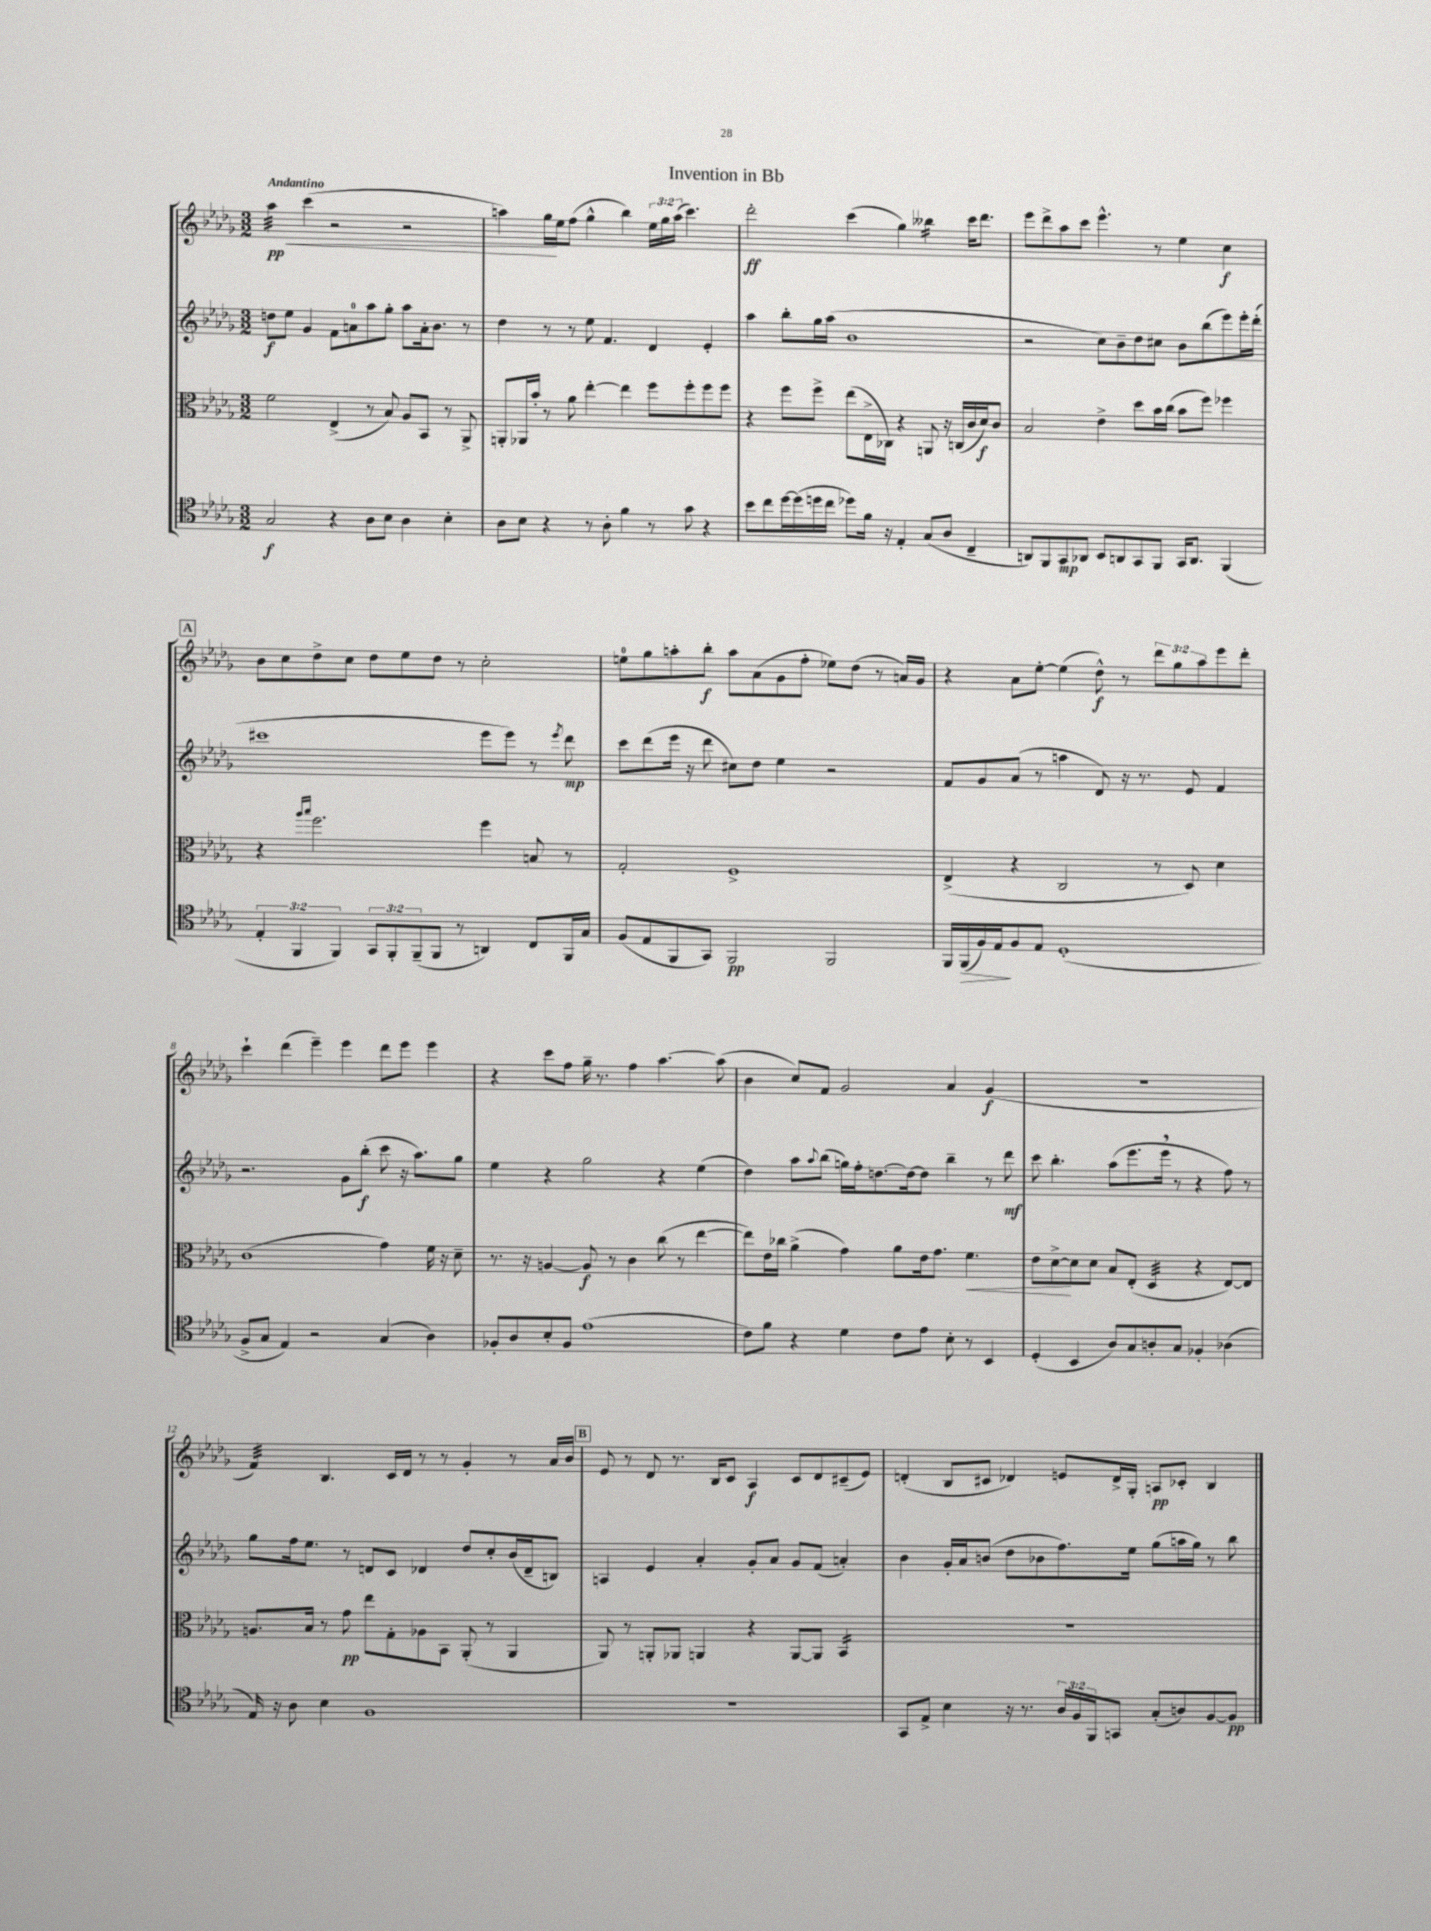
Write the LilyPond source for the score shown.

\header { title = "Invention in Bb" }
<<
\new StaffGroup <<
\new Staff = "s0" {
    \clef treble \key des \major \numericTimeSignature \time 3/2 \override Staff.TupletNumber.text = #tuplet-number::calc-fraction-text \tempo "Andantino"
    aes''4:32\pp\< c'''4( r2 r2 |
    a''4) ges''16\! ees''16 f''8( ges''4-^ bes''4) \tuplet 3/2 { ees''16 ges''16 a''16( } c'''4.) |
    des'''2-.\ff c'''4( ges''4) beses''4:16 c'''16 des'''8. |
    ees'''8 des'''8-> aes''8 c'''8 ees'''4.-^ r8 ees''4 c''4\f |
    \mark \markup { \box "A" } bes'8 c''8 des''8-> c''8 des''8 ees''8 des''8 r8 c''2-. |
    e''8-0 ges''8 a''8-. bes''8-.\f a''8 aes'8( ges'8 f''8-. ees''8) des''8( r8 a'16) ges'16 |
    r4 aes'8 ees''8~-. ees''4( des''8-^\f) r8 \tuplet 3/2 { des'''8 ges''8 aes''8 } ees'''8 des'''8-. |
    c'''4-! des'''4( ees'''4--) ees'''4 des'''8 ees'''8 ees'''4 |
    r4 c'''8 f''8 ges''16-- r8. f''4 aes''4.~ aes''8( |
    bes'4 c''8) f'8 ges'2 aes'4 ges'4\f( |
    R1. |
    f'4:32) bes4. c'16 des'16 r8 r8 ges'4-. r8 aes'16 bes'16 |
    \mark \markup { \box "B" } ees'8 r8 des'8 r8. bes16 c'8 aes4\f c'8 des'8 cis'8--( ees'8) |
    d'4-.( bes8 cis'8 des'4) e'8 des'16-> ges16-. a8\pp ces'8-. bes4 \bar "|." |
}
\new Staff = "s1" {
    \clef treble \key des \major \numericTimeSignature \time 3/2
    d''8\f ees''8 ges'4 f'8 a'8-0 aes''8 ges''8-. aes''8 a'16-. bes'8. r8 |
    des''4 r8 r8 ees''8 f'4. des'4 ees'4-. |
    aes''4 bes''8-. ges''16 aes''16( bes'1 |
    r2 c''8) bes'8-- des''8 cis''8 bes'8 bes''8( ees'''8) ees'''16-. des'''16-.( |
    \mark \markup { \box "A" } cis'''1 ees'''8 ees'''8) r8 \acciaccatura { ees'''8 } des'''8\mp |
    c'''8 des'''8( ees'''16 r16 des'''8 cis''8) des''8 ees''4 r2 |
    f'8 ges'8 aes'8( r8 a''4 des'8) r16 r8. ees'8 f'4 |
    r2. ges'8 bes''8-.\f( c'''8 r16 aes''8.) ges''8 |
    ees''4 r4 ges''2 r4 ees''4( |
    des''4) aes''8 \appoggiatura { aes''8 } bes''8( g''16) f''16-. d''8.~ d''16~ d''8 bes''4-- r8 des'''8\mf |
    c'''8 bes''4.-. aes''8( ees'''8. ees'''16 \breathe r8 r4 f''8) r8 |
    ges''8 f''16 ees''8. r8 d'8 c'8 des'4 des''8 c''8-. bes'16( des'16-- b8) |
    \mark \markup { \box "B" } a4 ees'4 aes'4-. ges'8-. aes'8 ges'8 f'8( a'4-.) |
    bes'4 ges'16-. aes'16 b'8( des''8 bes'8 f''8.) ees''16 ges''8( a''16 ges''16) r8 bes''8 \bar "|." |
}
\new Staff = "s2" {
    \clef alto \key des \major \numericTimeSignature \time 3/2
    f'2 ees4->( r8 bes8) aes8 bes,8 r8 aes,8-> |
    a,8-. aes,16 bes'16-. r8 aes'8 ees''4~-. ees''4 f''8 f''8-. f''8 f''8 |
    r4 f''8 f''8-> ees''8( ees16-> ces16) r4 a,8 r16 c16( c'16 des'16\f) c'8 |
    bes2 ees'4-> des''8 bes'16 c''16( bes'8 f''8) fes''4 |
    \mark \markup { \box "A" } r4 \grace { aes''16 bes''16 } f''2. f''4 b8 r8 |
    ges2-. f1-> |
    ees4->( r4 c2 r8 des8) des'4 |
    c'1( ges'4) f'16 r16 des'8-- |
    r8. r16 a4~ a8\f r8 c'4 c''8( r8 ees''4~ |
    ees''8) ees'16 ces''16 aes'4->( ges'4) aes'8 ees'16 ges'8. f'4.\< |
    ees'8 des'8~->\! des'8 des'8 bes8 ees8-.( des4:32 r4 ees8~) ees8 |
    a8. bes16 r8 ges'8\pp ees''8 ges8-. aes8 bes,8 aes,8-.( r8 aes,4 |
    \mark \markup { \box "B" } aes,8) r8 a,8-. aes,8 a,4 r4 a,8~ a,8 bes,4:16 |
    R1. \bar "|." |
}
\new Staff = "s3" {
    \clef tenor \key des \major \numericTimeSignature \time 3/2 \override Staff.TupletNumber.text = #tuplet-number::calc-fraction-text
    ges2\f r4 aes8 bes8 aes4 bes4-. |
    aes8 bes8 r4 r8 aes8-. f'4 r8 ges'8 r4 |
    bes'8 c''8 des''16~ des''16( d''16 c''16 des''8) f'16 r16 ees4-. ges8( aes8 c4-- |
    a,8) f,8 ges,8\mp aes,8 bes,8 a,8 ges,8 f,8 ges,16 a,8. f,4( |
    \mark \markup { \box "A" } \tuplet 3/2 { ees4-. f,4 f,4) } \tuplet 3/2 { ges,8 f,8-. f,8--( } f,8 r8 a,4) c8 f,16 ges16 |
    f8( ees8 f,8 ges,8) f,2\pp f,2 |
    f,16 f,16\>( f16) ees16\! f8 ees8 des1-.( |
    f8-> ges8 ees4) r2 ges4( aes4) |
    fes8-. aes8 bes8-. fes8 ees'1( |
    c'8) f'8 r4 des'4 c'8 ees'8 bes8-. r8 bes,4 |
    des4-.( bes,4 aes8) ges8 a8-. ges8 fes4-. aes4( |
    ees16) r16 aes8 bes4 f1 |
    \mark \markup { \box "B" } R1. |
    ges,8 ees8-> bes4 r16 r8. \tuplet 3/2 { aes16 f16 f,16 } g,8 ges8-.( a8) f8~ f8\pp \bar "|." |
}
>>
>>
